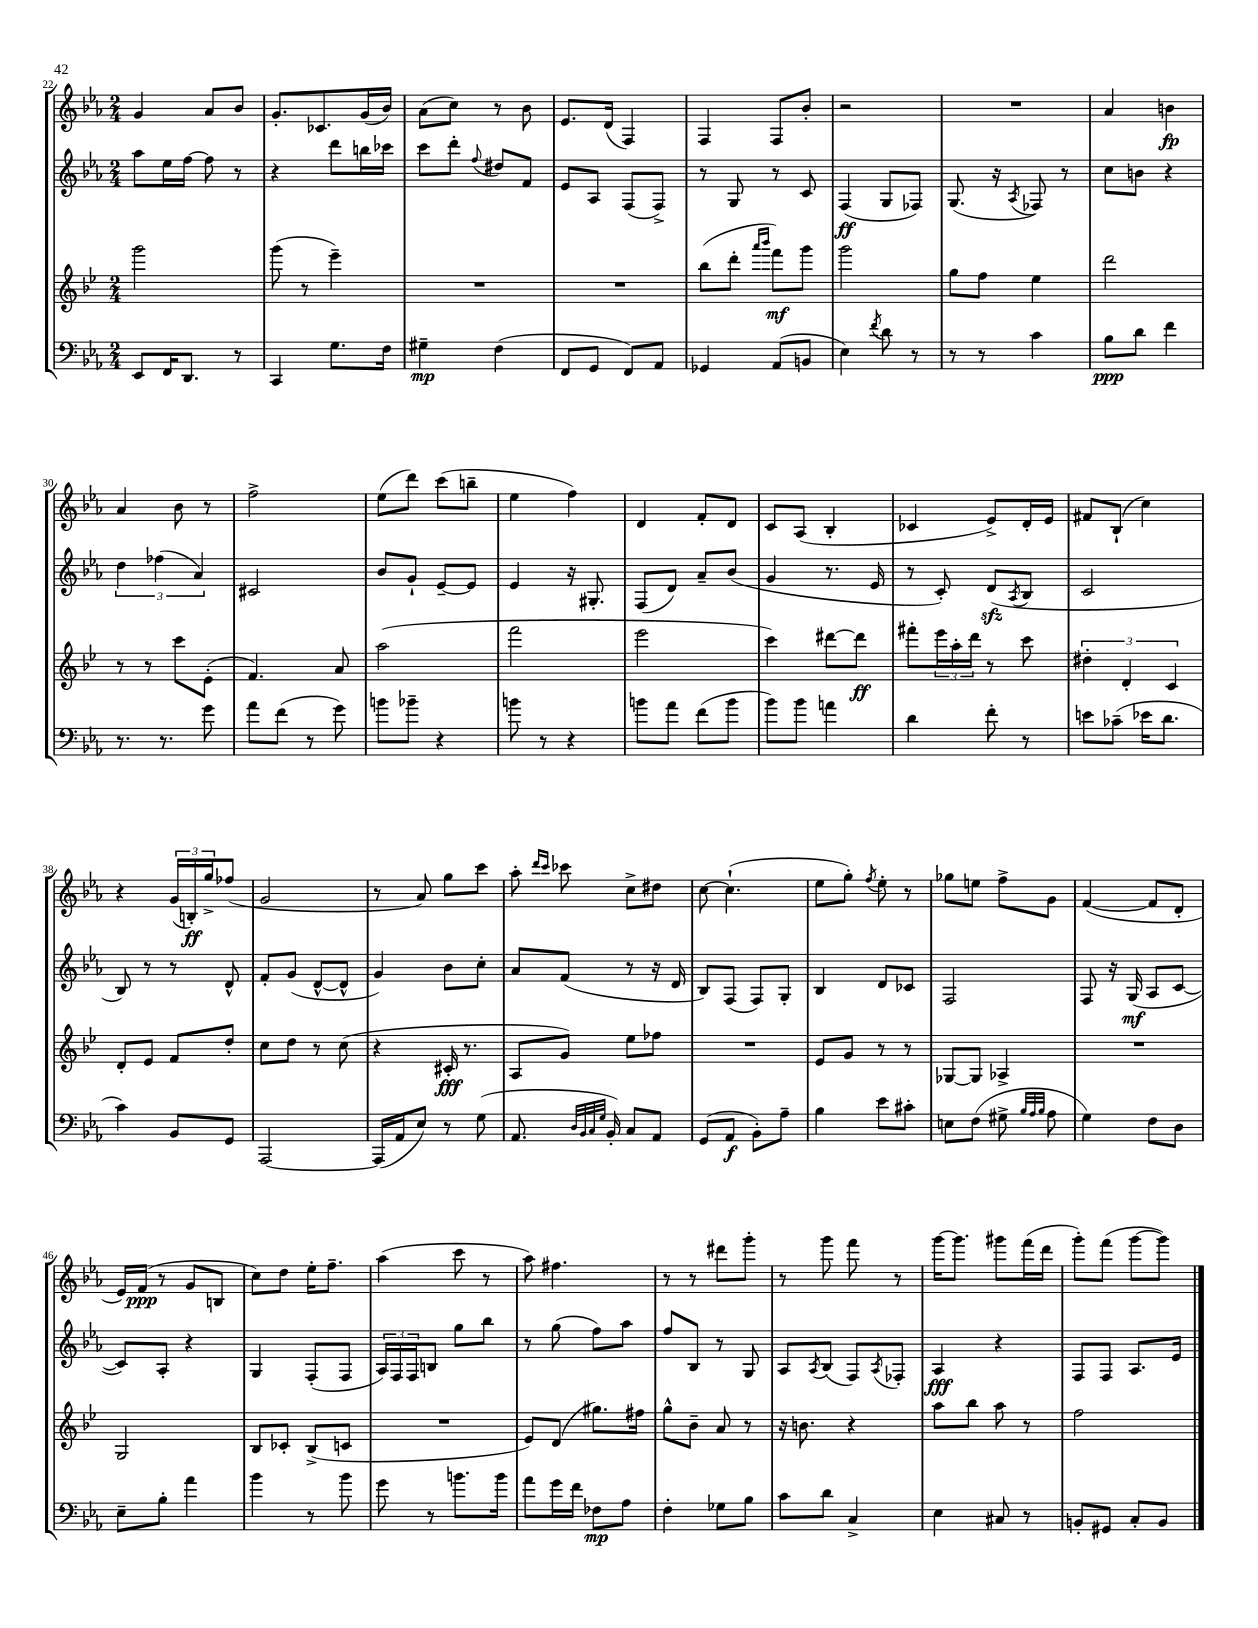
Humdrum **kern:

**kern	**kern	**kern	**kern
*staff4	*staff3	*staff2	*staff1
*clefF4	*clefG2	*clefG2	*clefG2
*k[b-e-a-]	*k[b-e-]	*k[b-e-a-]	*k[b-e-a-]
*M2/4	*M2/4	*M2/4	*M2/4
8EE-	2ggg	8aa-	4g
16FF	.	16ee-	.
8.DD	.	[16ff	.
.	.	8ff]	8a-
8r	.	8r	8b-
=	=	=	=
4CC	(8ggg	4r	8.g'
.	8r	.	.
.	.	.	8.c-
8.G	4eee-~)	8ddd	.
.	.	16bb	(16g
16F	.	16ccc-	16b-)
=	=	=	=
4G#~	2r	8ccc	(8a-
.	.	8ddd'	8cc)
.	.	8qqff	.
(4F	.	8dd#	8r
.	.	8f	8b-
=	=	=	=
8FF	2r	8e-	8.e-
8GG	.	8A-	.
.	.	.	(16d
8FF)	.	(8F	4F)
8AA-	.	8F^)	.
=	=	=	=
4GG-	(8bb-	8r	4F
.	8ddd'	8G	.
.	16qqaaa	.	.
.	16qqbbb-	.	.
(8AA-	8fff)	8r	8F
8BB	8ggg	8c	8b-'
=	=	=	=
4E-)	2ggg	(4F	2r
8qf	.	.	.
8d	.	8G	.
8r	.	8F-)	.
=	=	=	=
8r	8gg	(8.G	2r
8r	8ff	.	.
.	.	16r	.
.	.	8qA-	.
4c	4ee-	8F-)	.
.	.	8r	.
=	=	=	=
8B-	2ddd	8cc	4a-
8d	.	8b	.
4f	.	4r	4b
=	=	=	=
8.r	8r	6dd	4a-
.	8r	.	.
.	.	(6ff-	.
8.r	.	.	.
.	8ccc	.	8b-
.	.	6a-)	.
8g	(8e-'	.	8r
=	=	=	=
8a-	4.f)	2c#	2ff^
(8f	.	.	.
8r	.	.	.
8g)	8a	.	.
=	=	=	=
8b	(2aa	8b-	(8ee-
8b-~	.	8g`	8ddd)
4r	.	[8e-~	(8ccc
.	.	8e-]	8bb~
=	=	=	=
8b	2fff	4e-	4ee-
8r	.	.	.
4r	.	16r	4ff)
.	.	8.G#'	.
=	=	=	=
8b	2eee-	(8F	4d
8a-	.	8d)	.
(8f	.	8a-~	8f'
8b	.	(8b-	8d
=	=	=	=
8b-)	4ccc)	4g	8c
8b-	.	.	(8A-
4a	[8ddd#	8.r	4B-'
.	8ddd#]	.	.
.	.	16e-	.
=	=	=	=
4d	8fff#'	8r	4c-
.	24eee-	8c')	.
.	24aa'	.	.
.	24ddd	.	.
8f'	8r	(8d	8e-^)
.	.	8qA-	.
8r	8ccc	8B-	16d'
.	.	.	16e-
=	=	=	=
8e	6dd#'	2c	8f#
(8c-~	.	.	(8B-`
.	6d'	.	.
16e-	.	.	4cc)
8.d	.	.	.
.	6c	.	.
=	=	=	=
4c)	8d'	8B-)	4r
.	8e-	8r	.
8BB-	8f	8r	(24g
.	.	.	24B')
.	.	.	24gg^
8GG	8dd'	8d^^	(8ff-
=	=	=	=
[2AAA-	8cc	8f'	2g
.	8dd	(8g	.
.	8r	[8d^^	.
.	(8cc	8d^^]	.
=	=	=	=
(16AAA-]	4r	4g)	8r
16AA-	.	.	.
8E-)	.	.	8a-)
8r	16c#'	8b-	8gg
.	8.r	.	.
(8G	.	8cc'	8ccc
=	=	=	=
8.AA-	8A	8a-	8aa-'
.	.	.	16qqddd
.	.	.	16qqccc
.	8g)	(8f	8ccc-
32qqD	.	.	.
32qqBB-	.	.	.
32qqC	.	.	.
32qqG	.	.	.
16BB-')	.	.	.
8C	8ee-	8r	8cc^
8AA-	8ff-	16r	8dd#
.	.	16d	.
=	=	=	=
(8GG	2r	8B-)	[8cc
8AA-	.	(8F	(4.cc`]
8BB-')	.	8F)	.
8A-~	.	8G'	.
=	=	=	=
4B-	8e-	4B-	8ee-
.	8g	.	8gg')
.	.	.	8qff
8e-	8r	8d	8ee-'
8c#'	8r	8c-	8r
=	=	=	=
8E	[8G-	2F	8gg-
(8F	8G-]	.	8ee
8G#^	4A-^	.	8ff^
32qqB-	.	.	.
32qqA-	.	.	.
32qqB-	.	.	.
8A-	.	.	8g
=	=	=	=
4G)	2r	8F	([4f
.	.	16r	.
.	.	(16G	.
8F	.	8A-	8f]
8D	.	[8c	8d'
=	=	=	=
8E-~	2G	8c])	16e-)
.	.	.	(16f
8B-'	.	8A-'	8r
4a-	.	4r	8g
.	.	.	8B
=	=	=	=
4b-	8B-	4G	8cc)
.	8c-'	.	8dd
8r	(8B-^	(8F'	16ee-'
.	.	.	8.ff~
8b-	8c	8F	.
=	=	=	=
8g	2r	24A-)	(4aa-
.	.	24F	.
.	.	24F	.
8r	.	8B	.
8.b	.	8gg	8ccc
.	.	8bb-	8r
16b	.	.	.
=	=	=	=
8a-	8e-)	8r	8aa-)
16g	(8d	(8gg	4.ff#
16f	.	.	.
8F-	8.gg#)	8ff)	.
8A-	.	8aa-	.
.	16ff#	.	.
=	=	=	=
4F'	8gg^^	8ff	8r
.	8b-~	8B-	8r
8G-	8a	8r	8ddd#
8B-	8r	8G	8ggg'
=	=	=	=
8c	16r	8A-	8r
.	8.b	.	.
.	.	8qA-	.
8d	.	(8B-	8ggg
4C^	4r	8F)	8fff
.	.	8qA-	.
.	.	8F-'	8r
=	=	=	=
4E-	8aa	4A-	[16ggg
.	.	.	8.ggg]
.	8bb-	.	.
8C#	8aa	4r	8ggg#
8r	8r	.	(16fff
.	.	.	16ddd
=	=	=	=
8BB'	2ff	8F	8ggg')
8GG#	.	8F	(8fff
8C'	.	8.A-	[8ggg
8BB	.	.	8ggg])
.	.	16e-	.
==	==	==	==
*-	*-	*-	*-
